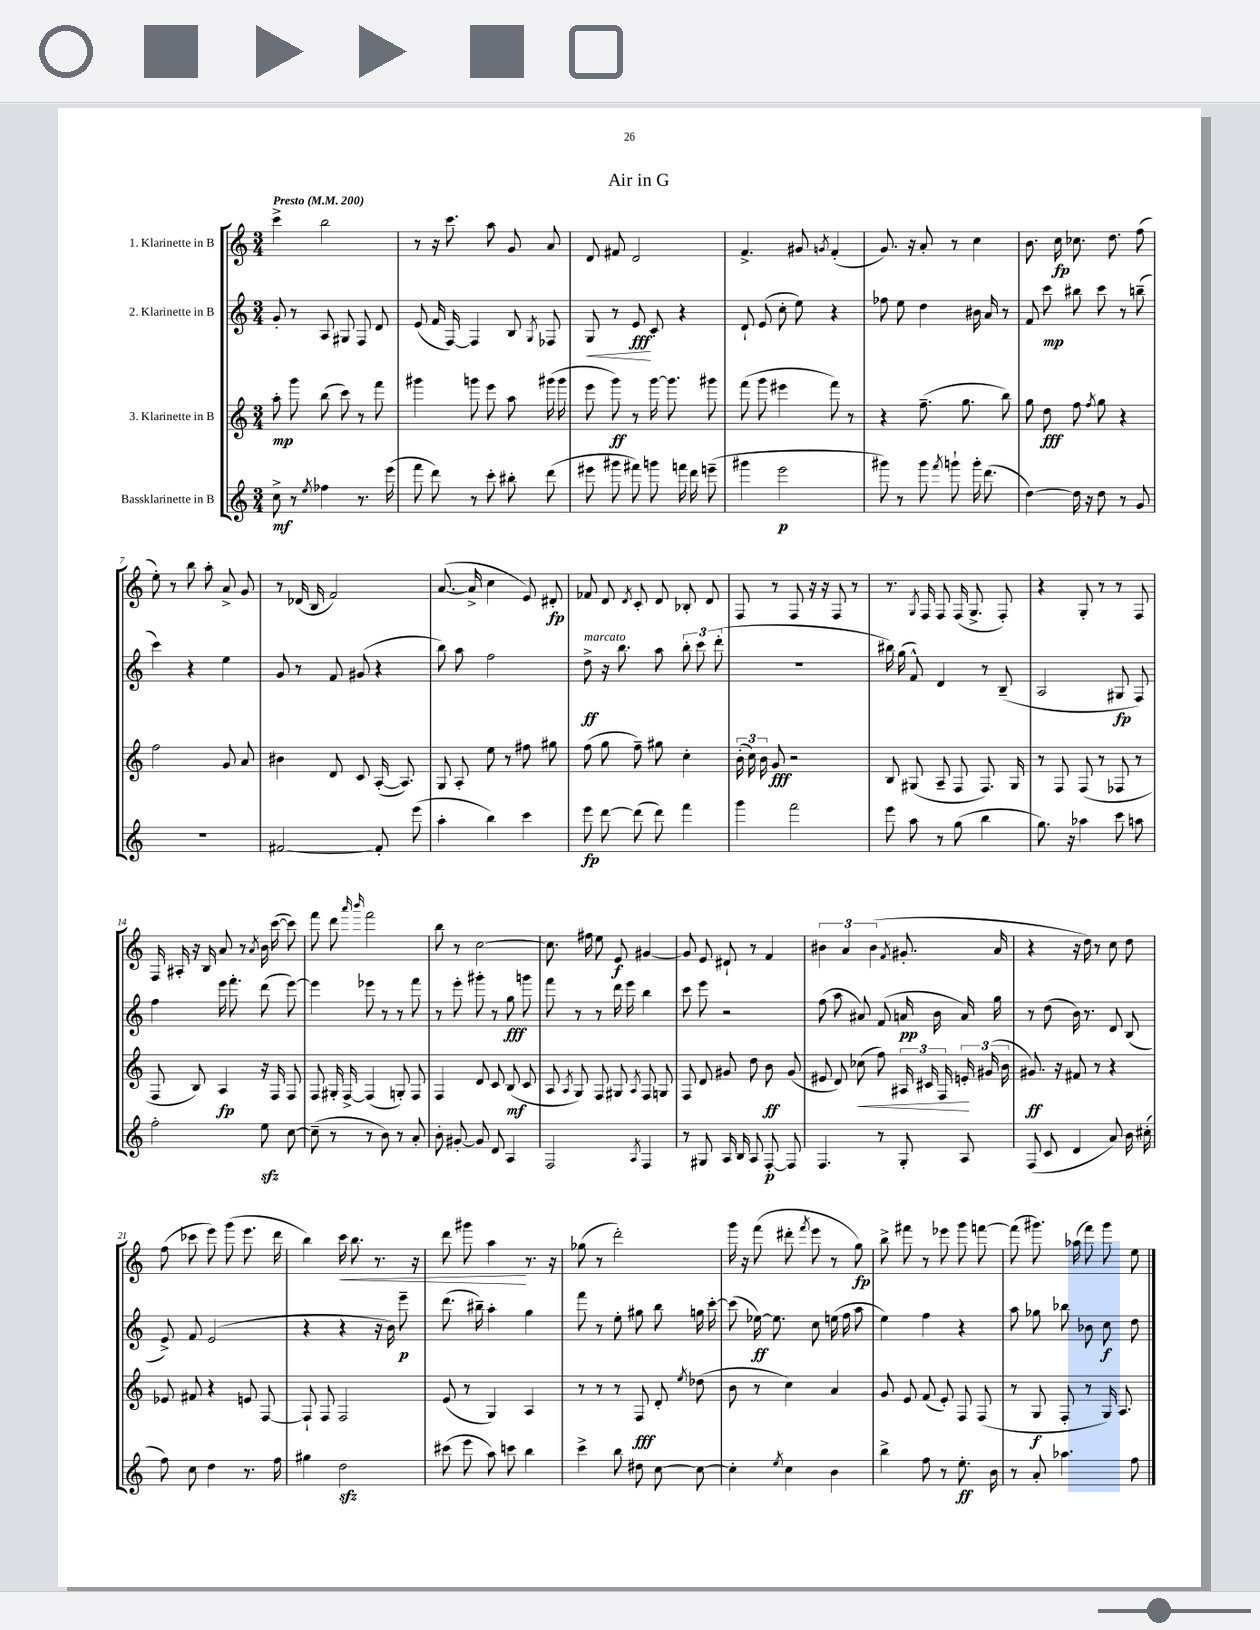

**kern	**kern	**kern	**kern
*staff4	*staff3	*staff2	*staff1
*clefG2	*clefG2	*clefG2	*clefG2
*k[]	*k[]	*k[]	*k[]
*M3/4	*M3/4	*M3/4	*M3/4
*MM200	*MM200	*MM200	*MM200
8cc^	8aa'	8g'	4ccc^
8r	8ggg	8r	.
8qee	.	.	.
4ff-	(8bb	8A	2bb
.	8ccc)	8G#	.
8.r	8r	8F	.
.	8fff	8d	.
(16eee	.	.	.
=	=	=	=
8fff	4ggg#	(8e	8r
8ddd)	.	16f	16r
.	.	[16F)	8.ccc
8r	8ggg	4F]	.
8ccc'	8eee	.	8aa
8bb#'	8aa	8B	8g
.	.	8qG	.
(8ddd	(16ggg#	8F-	8a
.	16ggg#	.	.
=	=	=	=
8eee#	8eee	8G	8d
8ggg#	8ggg)	8r	8f#
8fff#)	8r	8e	2d
8ggg	[16ggg	8c'	.
.	8.ggg]	.	.
16fff	.	4r	.
16ddd	.	.	.
(8eee~	8ggg#	.	.
=	=	=	=
4ggg#	(8fff	8d`	4.f^
.	8ggg	(8e	.
2eee	4eee#	8cc'	.
.	.	8ee)	8g#
.	.	.	8qg
.	8fff)	4r	(4f'
.	8r	.	.
=	=	=	=
8ggg#)	4r	8ff-	8.g)
8r	.	8ee	.
.	.	.	16r
8ggg#	(8.ff~	4dd	8a'
8qfff	.	.	.
8ggg`	.	.	8r
.	8.gg	.	.
16ggg'	.	16b#	4cc
(8.ddd	.	16a	.
.	8bb)	8r	.
=	=	=	=
[4dd)	8gg	8f	8.b
.	8dd	8ccc	.
.	.	.	16cc
16dd]	8ff	8bb#	8.cc-
16r	.	.	.
.	8qff	.	.
8dd	8gg	8ccc	.
.	.	.	8.dd
8r	4r	8r	.
8g	.	(8bb~	(8ff
=	=	=	=
2.r	2ff	4ccc)	8ee')
.	.	.	8r
.	.	4r	8bb
.	.	.	8aa'
.	8g	4ee	8a^
.	8a	.	8g
=	=	=	=
[2f#	4b#	8g	8r
.	.	8r	(16d-
.	.	.	16B
.	8d	8f	2f)
.	8c	(8g#	.
8f#']	([16A'	4r	.
.	8.A])	.	.
(8eee	.	.	.
=	=	=	=
4aa'	8G	8bb)	([8.a
.	8A'	8aa	.
.	.	.	16a^]
4bb)	8ee	2ff	4cc
.	8r	.	.
4ccc	8ff#	.	8e)
.	8gg#	.	8d#'
=	=	=	=
8eee	(8ff	8dd^	8f-
[8ddd	8gg	16r	8d
.	.	8.bb	.
.	.	.	8qd
(8ddd]	8ff~)	.	8c'
8ddd)	8gg#	8aa	8d
4fff	4cc'	12bb'	8B-'
.	.	12ccc	.
.	.	.	8d
.	.	(12ddd'	.
=	=	=	=
4ggg	(24b'	2.r	8F
.	24cc)	.	.
.	24b	.	.
.	8g	.	8r
2fff	2r	.	8F
.	.	.	16r
.	.	.	16r
.	.	.	8F
.	.	.	8r
=	=	=	=
8eee	8B	16bb#)	8.r
.	.	(16gg	.
8aa	(8G#	8f^^)	.
.	.	.	8qG
.	.	.	16F
8r	8A~	4d	8F
(8gg	8F	.	(16F
.	.	.	8.G^
4bb	8.F)	8r	.
.	.	(8B~	8F')
.	16G#	.	.
=	=	=	=
8.gg)	8r	2A	4r
.	8F	.	.
16r	.	.	.
4aa-	(8F	.	8G'
.	8r	.	8r
8ccc	8F-	8G#	8r
8aa	8r	8F)	8F
=	=	=	=
2ff'	8F	4ff	16F
.	.	.	16A#'
.	8B)	.	16r
.	.	.	16B
.	4A	16eee	8a
.	.	8.fff'	.
.	.	.	8r
.	.	.	8qa
8ee	16r	(8ddd	16b
.	16F	.	([16ccc
[8cc	8F	[8eee)	8ccc])
=	=	=	=
(8cc~]	8F	4eee]	8fff
8r	16G#'	.	8ddd
.	[16F^	.	.
.	.	.	16qqaaa
.	.	.	16qqbbb
8r	(4F]	8eee-	2fff
8b)	.	8r	.
8r	8G')	8r	.
8a'	8F	8fff	.
=	=	=	=
8b'	4F	8r	8bb
[8g#'	.	8eee'	8r
8g#]	8d	8ggg#'	[2cc
8d	8c	8r	.
4A	(8B	8gg	.
.	8c	8ggg	.
=	=	=	=
2F	8A	8fff	8.cc]
.	8qA	.	.
.	8G)	8r	.
.	.	.	16ff#
.	8F	8r	8ee
.	8G#	16ddd	8e
.	.	16eee	.
8qA	8qA	.	.
4F	8F	4bb	[4g#
.	8G	.	.
=	=	=	=
8r	8F	8ccc	8g#]
8G#	8d	8eee	8e
16A	8g#	2r	8d#`
16B	.	.	.
8A	8dd	.	8r
[8F'	8b	.	4f
8F]	(8g#	.	.
=	=	=	=
4.F	8e#	(8ff	6b#
.	8d)	8aa	.
.	.	.	6a
.	(8cc-	8a#)	.
.	.	.	(6b#
8r	8ff)	(8f	.
.	.	.	8qf
8G'	24A#	16a	8.g#'
.	24c#	.	.
.	.	16b	.
.	24F	.	.
8A	24e'	16a)	.
.	(24g#	.	.
.	.	16gg	16a
.	24b	.	.
=	=	=	=
(8F	8.g#)	8r	4r
8c	.	(8dd	.
.	16r	.	.
4d	8f#	16b)	16r
.	.	8.r	16dd)
.	8r	.	8r
8a)	4r	8d	8cc
16b	.	(8B	8dd
(16cc#'	.	.	.
=	=	=	=
8ff)	8e-	8e^)	(8ff
8cc	8f#	8f	8ccc-
4dd	4r	(2e	8eee)
.	.	.	(8ggg
8.r	8e	.	8.eee
.	[8F	.	.
16ff	.	.	16ddd
=	=	=	=
4gg#	8F`]	4r	4bb)
.	8F	.	.
2dd	2F	4r	16ccc
.	.	.	8.bb
.	.	16r	8.r
.	.	16b)	.
.	.	8eee~	.
.	.	.	16r
=	=	=	=
(8ccc#	(8e	(8.ddd	8ddd
8eee	8r	.	8ggg#
.	.	16bb#~)	.
8aa)	4G)	4aa'	4aa
8ccc	.	.	.
4bb	4A	4gg	8.r
.	.	.	16r
=	=	=	=
4ccc^	8r	8fff	(8gg-
.	8r	8r	8r
8bb	8r	8ee'	2ddd')
8dd#	8F	8gg#	.
[8cc	8d'	8bb	.
.	8qee	.	.
8cc_	(8dd-	16gg	.
.	.	[16ccc'	.
=	=	=	=
4cc']	8b	(8ccc]	16ggg
.	.	.	16r
.	8r	[16ee-)	(8fff
.	.	8.ee-]	.
8qee	.	.	.
4cc	4cc)	.	8ddd#'
.	.	.	8qfff
.	.	8cc	8eee
4b	4a	(16ee	8r
.	.	16ff	.
.	.	8aa	8gg)
=	=	=	=
4bb^	8g	4ee)	8bb^
.	8e	.	8fff#
8ff	(8f	4ff	8r
8r	8e')	.	8eee-
8.ee'	8F	4r	8ggg
.	(8F	.	[8fff
16b	.	.	.
=	=	=	=
8r	8r	8aa	(8fff]
8a'	8G	8gg-	8.ggg#)
4.aa-	8F'	8bb-	.
.	.	.	(16aa-
.	8r	8b-	8fff)
.	16G)	8cc	8ggg#
.	8.A	.	.
8ff	.	8dd	8ee
==	==	==	==
*-	*-	*-	*-
